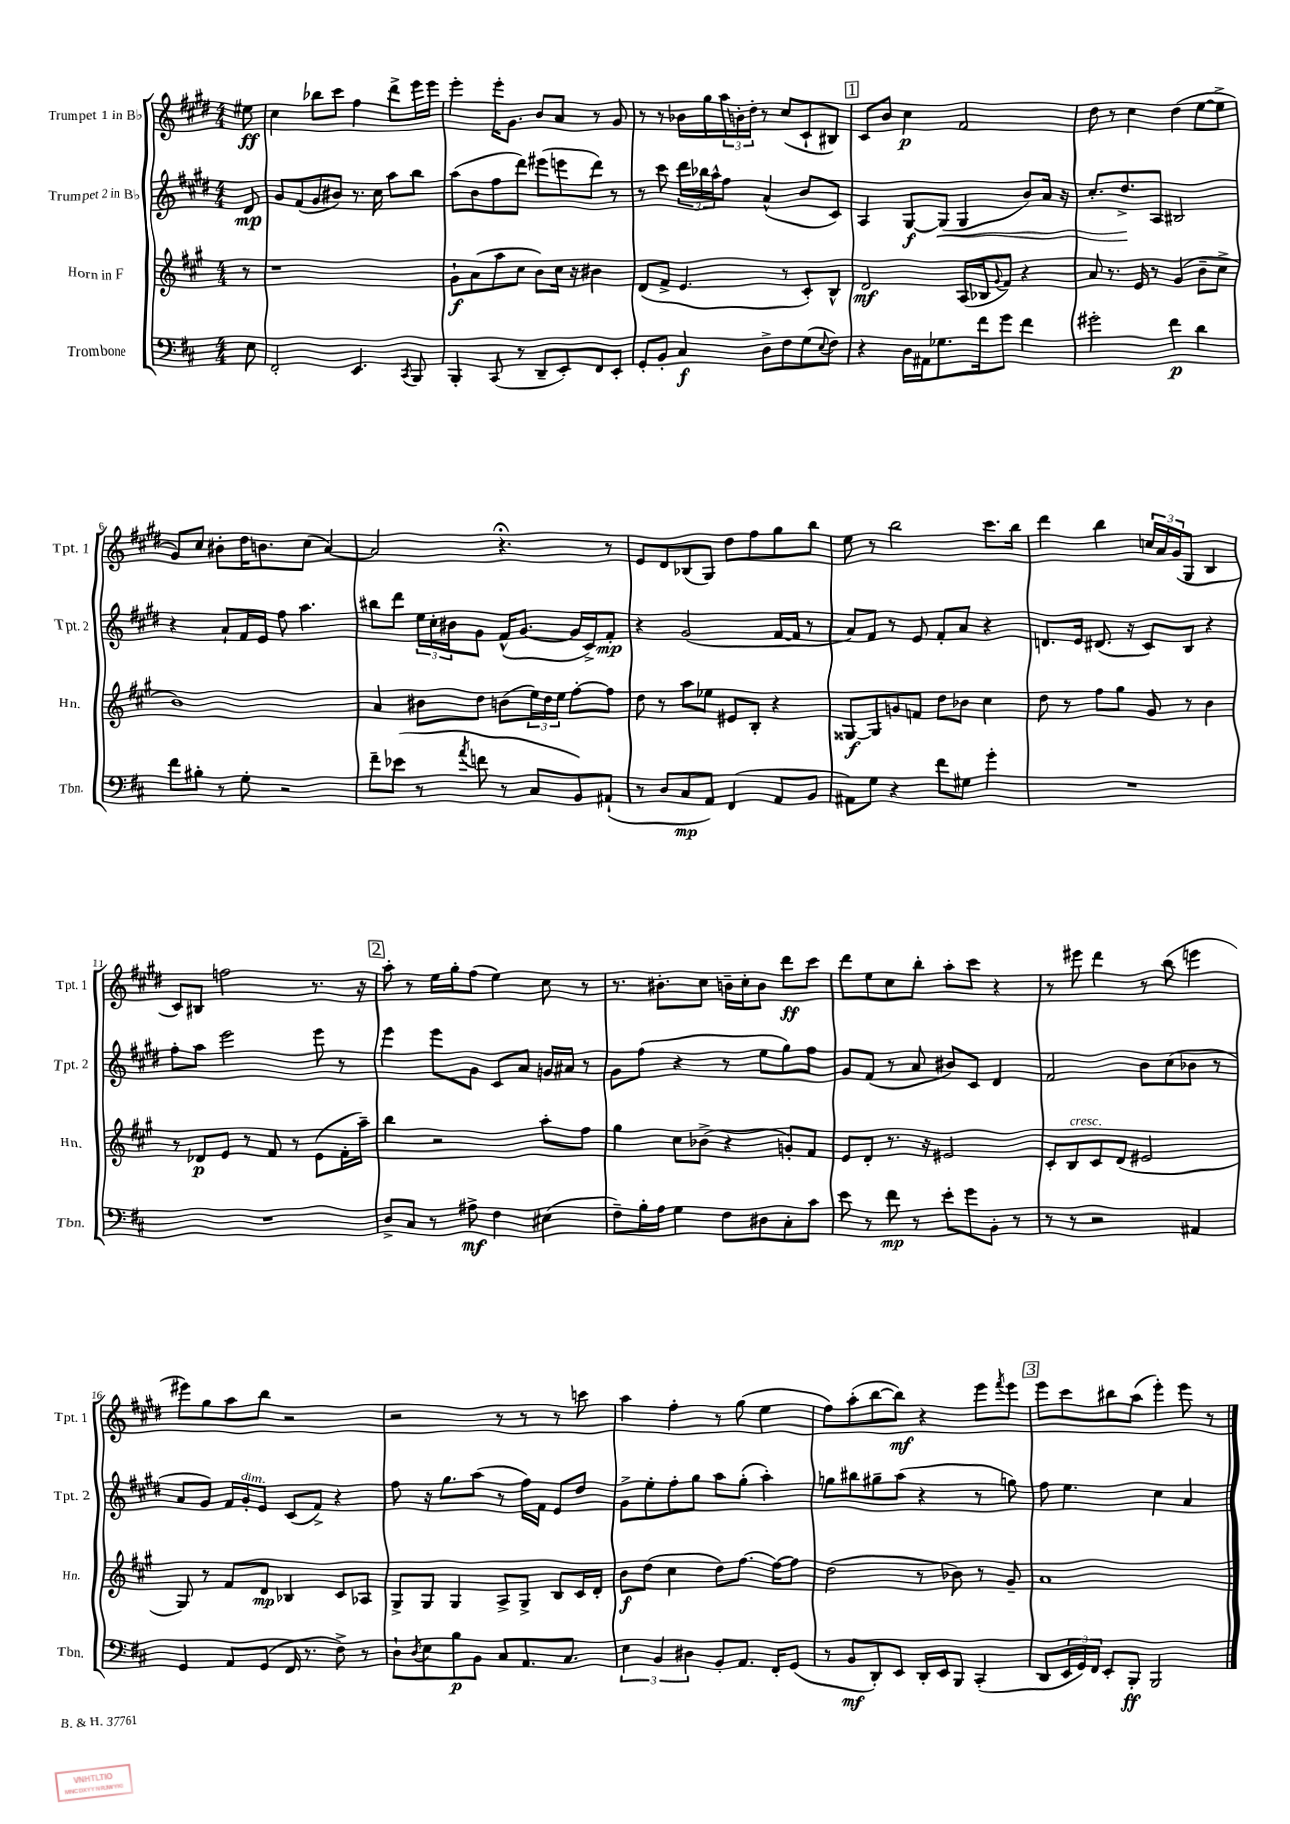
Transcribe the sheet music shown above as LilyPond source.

<<
\new StaffGroup <<
\new Staff = "s0" \with { instrumentName = "Trumpet 1 in Bb" shortInstrumentName = "Tpt. 1" } {
    \clef treble \key e \major \numericTimeSignature \time 4/4 \partial 8
    eis''8\ff |
    cis''4 bes''8 cis'''8 fis''4 dis'''8-> e'''16 e'''16 |
    e'''4-. e'''16-. gis'8. b'8 a'8 r8 gis'8 |
    r8 r8 bes'16 gis''16 \tuplet 3/2 { a''16 b'16-. dis''16-. } r8 cis''8( cis'8-! bis8) |
    \mark \markup { \box "1" } cis'8 b'8 cis''4\p fis'2 |
    dis''8 r8 cis''4 dis''4( e''8~ e''8-> |
    gis'8) cis''8 bis'8-. dis''16 b'8. cis''8( a'4~) |
    a'2 r4.\fermata r8 |
    e'8 dis'8 bes8( gis8) dis''8 fis''8 gis''8 b''8 |
    e''8 r8 b''2 cis'''8. b''16 |
    dis'''4 b''4 \tuplet 3/2 { c''16 a'16 gis'16( } gis8 b4 |
    cis'8) bis8 f''2 r8. r16 |
    \mark \markup { \box "2" } a''8-. r8 e''16 gis''16-. fis''8( e''4) cis''8 r8 |
    r8. bis'8.-. cis''8 b'16-- cis''16-. b'8 dis'''8\ff cis'''8 |
    dis'''8 e''8 cis''8 b''8-. a''8-. cis'''8 r4 |
    r8 eis'''8 dis'''4 r8 b''8( e'''4 |
    eis'''8) gis''8 a''8 b''8 r2 |
    r2 r8 r8 r8 c'''8 |
    a''4 fis''4-. r8 gis''8( e''4 |
    fis''8) a''8-.( b''8~ b''8\mf) r4 e'''8 \acciaccatura { fis'''8 } e'''8 |
    \mark \markup { \box "3" } e'''8 cis'''8 bis''8 a''8( e'''4-.) e'''8 r8 \bar "|." |
}
\new Staff = "s1" \with { instrumentName = "Trumpet 2 in Bb" shortInstrumentName = "Tpt. 2" } {
    \clef treble \key e \major \numericTimeSignature \time 4/4 \partial 8
    dis'8\mp |
    gis'8 fis'8( gis'8 bis'8) r8. cis''16 a''8 b''8 |
    a''8( b'8 fis''8 dis'''8) eis'''8( e'''8 dis'''8) r8 |
    r8 cis'''8 \tuplet 3/2 { dis'''16 bes''16 a''16-^ } fis''8 a'4-^( b'8 cis'8) |
    \mark \markup { \box "1" } a4 gis8~\f gis8\<( gis4 b'8) a'16 r16 |
    cis''8.-. dis''8.->\! a8 bis2 |
    r4 a'8-! fis'16 e'16 fis''8 a''4. |
    bis''8 dis'''8 \tuplet 3/2 { e''16 cis''16-. bis'16 } gis'8 fis'16-^( gis'8.~ gis'16 cis'16->) fis'8-.\mp |
    r4 gis'2( fis'16~ fis'16 r8 |
    a'8) fis'8 r8 e'8 fis'8-. a'8 r4 |
    d'8. e'16 dis'8.( r16 cis'8) b8 r4 |
    fis''8-. a''8 e'''2 e'''8 r8 |
    \mark \markup { \box "2" } e'''4 e'''8 gis'8 cis'8 a'8 g'16 ais'16 r8 |
    gis'8 fis''8( r4 r8 e''8 gis''8) fis''8 |
    gis'8 fis'8( r8 a'8 bis'8) cis'8 dis'4 |
    fis'2 b'8 cis''8( bes'8 r8 |
    a'8 gis'8) fis'16 gis'16-.^\markup { \italic "dim." } e'8 cis'8( fis'8->) r4 |
    fis''8 r16 gis''8. a''8( r8 fis''16) fis'16 e'8 dis''8 |
    gis'8-> e''8-. fis''8-. gis''8 a''8 gis''8-.( a''4-.) |
    g''8 bis''8 gis''8-- a''8( r4 r8 g''8) |
    \mark \markup { \box "3" } fis''8 e''4. cis''4 a'4 \bar "|." |
}
\new Staff = "s2" \with { instrumentName = "Horn in F" shortInstrumentName = "Hn." } {
    \clef treble \key a \major \numericTimeSignature \time 4/4 \partial 8
    r8 |
    r1 |
    gis'8-!\f a'8( a''8 cis''8 b'8) cis''16 r16 bis'4 |
    d'8( fis'8-> e'4. r8 cis'8-.) b8-^ |
    \mark \markup { \box "1" } d'2\mf a16( bes16 \appoggiatura { gis'8 } fis'8) r4 |
    a'8 r8. e'16 r8 gis'4( b'8-- cis''8-> |
    b'1) |
    a'4 bis'8 d''8 b'8( \tuplet 3/2 { e''16) d''16 e''16 } fis''8~-. fis''8 |
    d''8 r8 a''8 ees''8 eis'8 b8-. r4 |
    gisis8~\f gisis8 g'8 f'8 d''8 bes'8 cis''4 |
    d''8 r8 fis''8 gis''8 gis'8 r8 b'4 |
    r8 des'8\p e'8 r8 fis'8 r8 e'8( fis'16-. a''16--) |
    \mark \markup { \box "2" } b''4 r2 a''8-. fis''8 |
    gis''4 cis''8 bes'8->( r4 g'8-.) fis'8 |
    e'8 d'8-. r8. r16 eis'2 |
    cis'8-. b8^\markup { \italic "cresc." } cis'8 d'8( eis'2 |
    gis8) r8 fis'8 d'8\mp bes4 cis'8 aes8 |
    gis8-> gis8 gis4 a8-> gis8-> b8 cis'16 d'16-. |
    b'8\f d''8( cis''4 d''8) fis''8.~ fis''16~ fis''8 |
    d''2( r8 bes'8) r8 gis'8-- |
    \mark \markup { \box "3" } a'1 \bar "|." |
}
\new Staff = "s3" \with { instrumentName = "Trombone" shortInstrumentName = "Tbn." } {
    \clef bass \key d \major \numericTimeSignature \time 4/4 \partial 8
    e8 |
    fis,2-. e,4. \acciaccatura { cis,8 } b,,8 |
    b,,4-. cis,8( r8 d,8-- e,8-.) fis,8 e,8-. |
    g,8-. b,8-. cis4\f d8-> fis8 g8( \appoggiatura { e8 } fis8) |
    \mark \markup { \box "1" } r4 d16 ais,16 ges8. fis'16 g'8 fis'4 |
    gis'2-. fis'4\p d'4 |
    fis'8 bis8-. r8 g8-. r2 |
    fis'8-- ees'8( r8 \acciaccatura { a'8 } f'8 r8 cis8 b,8) ais,8-!( |
    r8 d8 cis8\mp a,8) fis,4( a,8 b,8 |
    ais,8) g8 r4 fis'8 gis8 g'4-. |
    R1 |
    R1 |
    \mark \markup { \box "2" } d8-> cis8 r8 ais8->\mf fis4 eis4( |
    fis8--) b16-. a16 g4 fis8 dis8 cis8-. cis'8 |
    e'8 r8 fis'8\mp r8 e'8-. g'8 b,8-. r8 |
    r8 r8 r2 ais,4 |
    g,4 a,8 g,8( fis,16 r8. fis8->) r8 |
    d8-! \acciaccatura { d8 } e8 b8\p b,8 cis8 a,8. cis8. |
    \tuplet 3/2 { e4 b,4 dis4 } b,8-. a,8. fis,16-. g,8( |
    r8 b,8\mf d,8-.) e,8 d,16-. e,16 b,,8 cis,4-.( |
    \mark \markup { \box "3" } d,8 \tuplet 3/2 { e,16 g,16) fis,16 } e,8-. b,,8-.\ff b,,2 \bar "|." |
}
>>
>>
